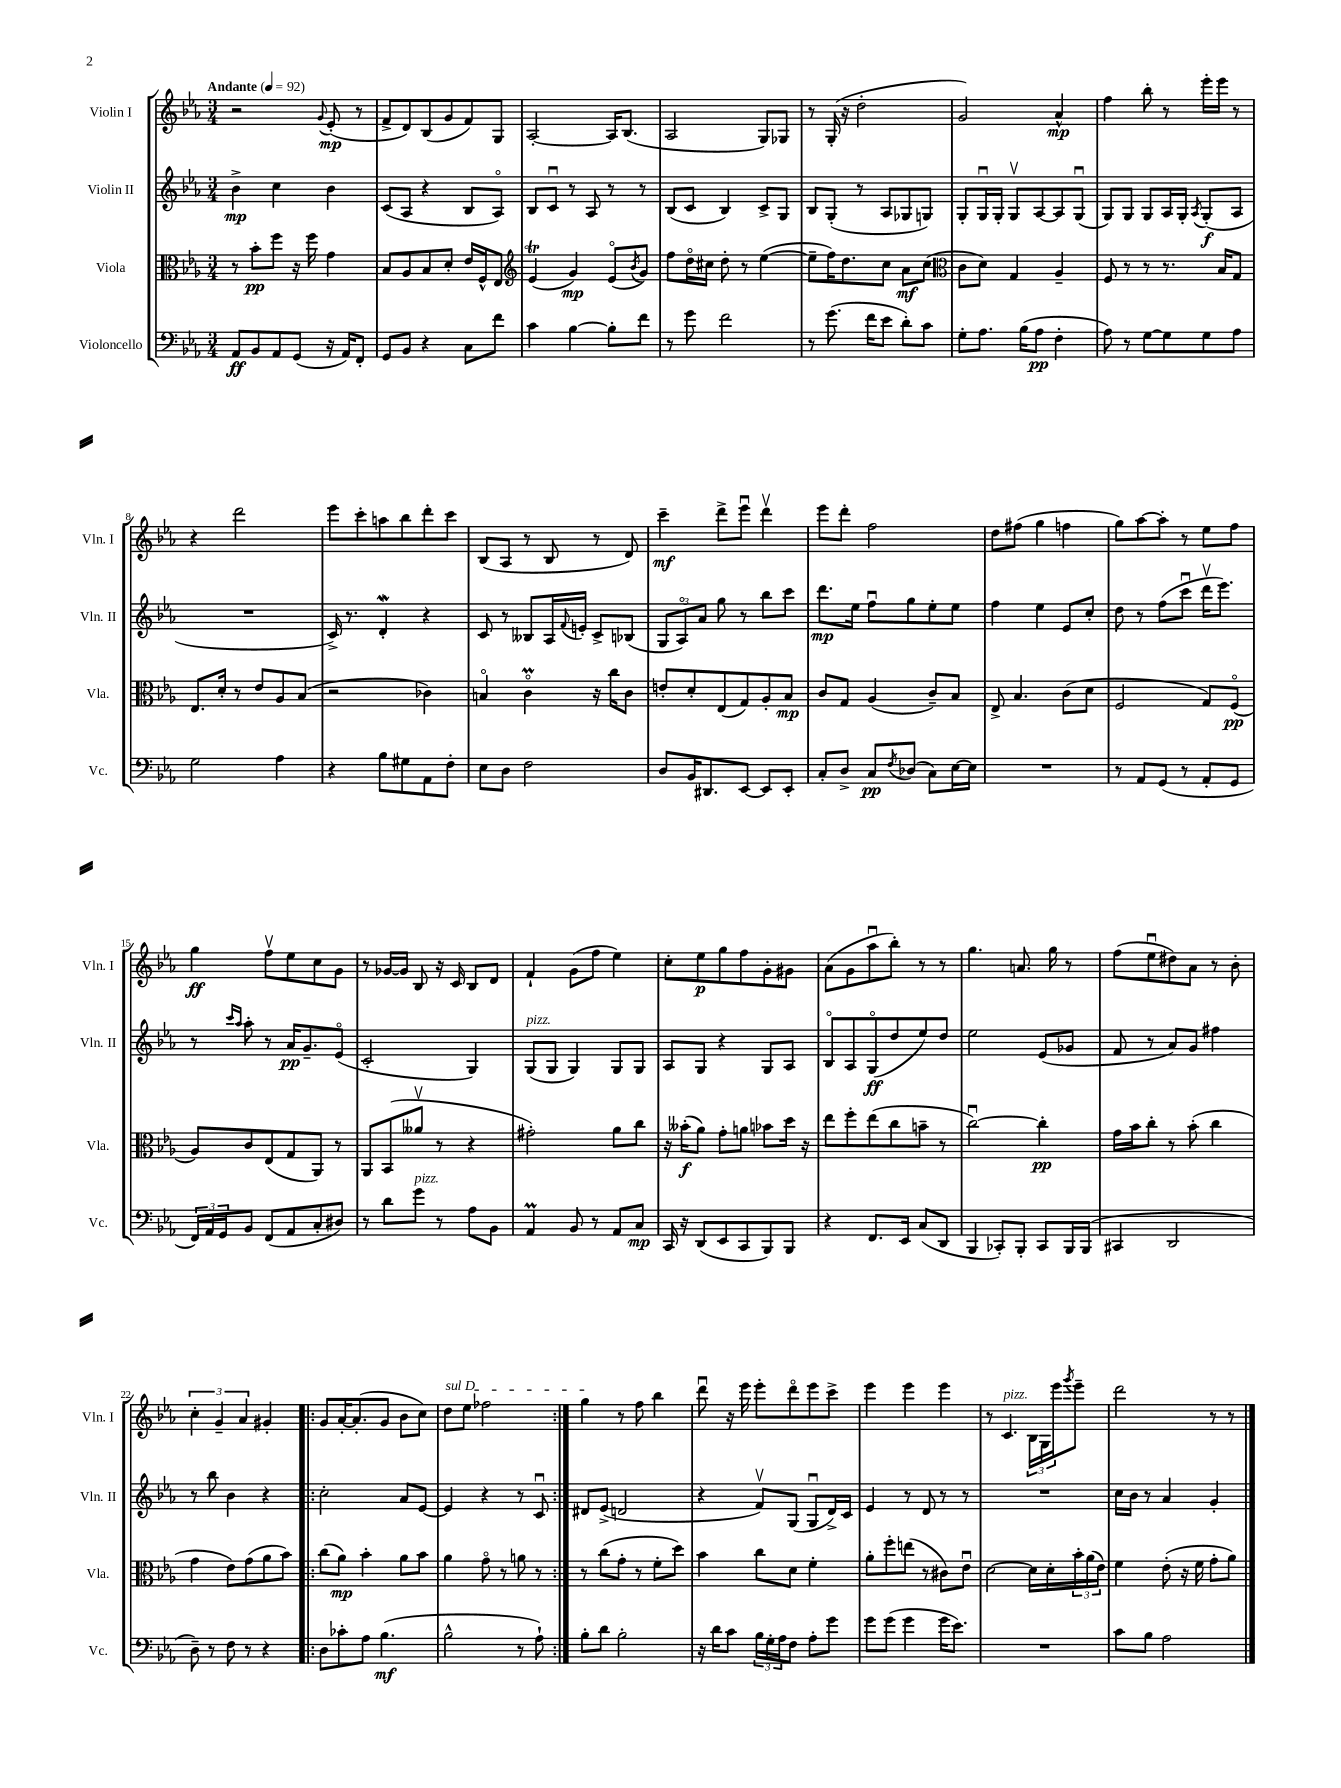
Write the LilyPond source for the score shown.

<<
\new StaffGroup <<
\new Staff = "s0" \with { instrumentName = "Violin I" shortInstrumentName = "Vln. I" } {
    \clef treble \key ees \major \numericTimeSignature \time 3/4 \tempo "Andante" 4 = 92
    r2 \appoggiatura { g'8 } ees'8-.\mp( r8 |
    f'8-> d'8) bes8( g'8 f'8) g8 |
    aes2~-. aes16 bes8.( |
    aes2 g8) ges8 |
    r8 g16-.( r16 d''2-. |
    g'2) aes'4-^\mp |
    f''4 bes''8-. r8 ees'''16-. ees'''16 r8 |
    r4 d'''2 |
    ees'''8 c'''8-. a''8 bes''8 d'''8-. c'''8 |
    bes8( aes8 r8 bes8 r8 d'8) |
    c'''4--\mf d'''8-> ees'''8\downbow d'''4\upbow |
    ees'''8 d'''8-. f''2 |
    d''8 fis''8( g''4 f''4 |
    g''8) aes''8~ aes''8-. r8 ees''8 f''8 |
    g''4\ff f''8\upbow ees''8 c''8 g'8 |
    r8 ges'16~ ges'16 bes8 r16 c'16 bes8 d'8 |
    f'4-! g'8( f''8 ees''4) |
    c''8-. ees''8\p g''8 f''8 g'8-. gis'8 |
    aes'8( g'8 aes''8\downbow bes''8-.) r8 r8 |
    g''4. a'8. g''16 r8 |
    f''8( ees''8\downbow dis''8) aes'8 r8 bes'8-. |
    \tuplet 3/2 { c''4-. g'4-- aes'4 } gis'4-. |
    \repeat volta 2 { g'8 aes'16~-. aes'8.-.( g'8 bes'8 c''8) |
    \once \override TextSpanner.bound-details.left.text = \markup { \italic "sul D" } d''8\startTextSpan ees''8 fes''2 | }
    g''4\stopTextSpan r8 f''8 bes''4 |
    d'''8\downbow r16 ees'''16 ees'''8-. d'''8\flageolet ees'''8 c'''8-> |
    ees'''4 ees'''4 ees'''4 |
    r8 c'4.^\markup { \italic "pizz." } \tuplet 3/2 { bes16 g16 ees'''16 } \acciaccatura { g'''8 } ees'''8-- |
    d'''2 r8 r8 \bar "|." |
}
\new Staff = "s1" \with { instrumentName = "Violin II" shortInstrumentName = "Vln. II" } {
    \clef treble \key ees \major \numericTimeSignature \time 3/4
    bes'4->\mp c''4 bes'4 |
    c'8( aes8 r4 bes8 aes8\flageolet) |
    bes8 c'8\downbow r8 aes8 r8 r8 |
    bes8( c'8 bes4) c'8-> g8 |
    bes8 g8-.( r8 aes8 ges8 g8) |
    g8-. g16\downbow g16-. g8\upbow aes8~ aes8 g8\downbow( |
    g8) g8 g8 aes16 g16-. \acciaccatura { aes8 } g8-.\f( aes8 |
    R2. |
    c'16->) r8. d'4-.\mordent r4 |
    c'8 r8 beses8 aes16 \appoggiatura { f'8 } e'16-. c'8-> bes8( |
    \tuplet 3/2 { g8 aes8\flageolet) aes'8 } g''8 r8 bes''8 c'''8 |
    d'''8.\mp ees''16 f''8\downbow g''8 ees''8-. ees''8 |
    f''4 ees''4 ees'8 c''8-. |
    d''8 r8 f''8( c'''8\downbow d'''16\upbow ees'''8.) |
    r8 \grace { c'''16 aes''16 } aes''8-. r8 aes'16\pp g'8.-- ees'8\flageolet( |
    c'2-. g4) |
    g8^\markup { \italic "pizz." }( g8 g4) g8 g8 |
    aes8 g8 r4 g8 aes8 |
    bes8\flageolet aes8 g8\flageolet\ff( d''8 ees''8) d''8 |
    ees''2 ees'8( ges'8 |
    f'8 r8 aes'8) g'8 fis''4 |
    r8 bes''8 bes'4 r4 |
    \repeat volta 2 { c''2-. aes'8 ees'8~ |
    ees'4 r4 r8 c'8\downbow | }
    dis'8 ees'8->( d'2 |
    r4 f'8\upbow) g8( g8\downbow d'16->) c'16 |
    ees'4 r8 d'8 r8 r8 |
    R2. |
    c''16 bes'16 r8 aes'4 g'4-. \bar "|." |
}
\new Staff = "s2" \with { instrumentName = "Viola" shortInstrumentName = "Vla." } {
    \clef alto \key ees \major \numericTimeSignature \time 3/4
    r8 bes'8-.\pp f''8 r16 f''16 g'4 |
    bes8 aes8 bes8 d'8-. ees'16 f16-^ ees8 |
    \clef treble ees'4\trill( g'4\mp) ees'8\flageolet( \acciaccatura { bes'8 } g'8) |
    f''8 d''16\flageolet cis''16 d''8-. r8 ees''4~( |
    ees''8-- f''16) d''8. c''8 aes'8\mf c''8( |
    \clef alto c'8 d'8) g4 aes4-- |
    f8 r8 r8 r8. bes16 g8 |
    ees8. d'16-. r8 ees'8 aes8 bes8( |
    r2 ces'4) |
    b4\flageolet c'4\flageolet\prall r16 c''16 c'8 |
    e'8-. d'8-. ees8( g8) aes8-. bes8\mp |
    c'8 g8 aes4( c'8--) bes8 |
    ees8-> bes4. c'8( d'8 |
    f2 g8) f8\flageolet\pp( |
    aes8) c'8 ees8( g8 aes,8) r8 |
    aes,8 bes,8( aeses'8\upbow r8 r4 |
    gis'2-.) aes'8 c''8 |
    r16 beses'16-.\f( aes'8) g'8-. a'8 bes'8 d''16 r16 |
    ees''8 f''8-. ees''8( c''8 b'8-- r8 |
    c''2~\downbow) c''4-.\pp |
    g'16 bes'16 c''8-. r8 bes'8-.( c''4 |
    g'4 ees'8) g'8( aes'8 bes'8) |
    \repeat volta 2 { c''8( aes'8\mp) bes'4-. aes'8 bes'8 |
    aes'4 g'8\flageolet r8 a'8 r8 | }
    r8 c''8( g'8-. r8 f'8-. d''8) |
    bes'4 c''8 d'8 f'4-. |
    aes'8-. f''8-. e''8( r8 cis'8) ees'8\downbow |
    d'2~ d'16 d'16-. \tuplet 3/2 { bes'16-. aes'16( ees'16) } |
    f'4 ees'8-.( r16 f'16 g'8-. aes'8) \bar "|." |
}
\new Staff = "s3" \with { instrumentName = "Violoncello" shortInstrumentName = "Vc." } {
    \clef bass \key ees \major \numericTimeSignature \time 3/4
    aes,8\ff bes,8 aes,8 g,8( r16 aes,16) f,8-. |
    g,8 bes,8 r4 c8 f'8 |
    c'4 bes4~ bes8-. f'8 |
    r8 g'8 f'2 |
    r8 g'8.( f'16 ees'8 d'8-.) c'8 |
    g8-. aes8. bes16( aes8\pp f4-. |
    aes8) r8 g8~ g8 g8 aes8 |
    g2 aes4 |
    r4 bes8 gis8 aes,8 f8-. |
    ees8 d8 f2 |
    d8 bes,16 dis,8. ees,8~ ees,8 ees,8-. |
    c8-. d8-> c8\pp \acciaccatura { f8 } des8( c8) ees16~ ees16 |
    R2. |
    r8 aes,8 g,8( r8 aes,8-. g,8 |
    \tuplet 3/2 { f,16) aes,16 g,16 } bes,8 f,8( aes,8 c8-. dis8) |
    r8 d'8 g'8^\markup { \italic "pizz." } r8 aes8 bes,8 |
    aes,4\prall bes,8 r8 aes,8 c8\mp |
    c,16 r16 d,8( ees,8 c,8 bes,,8) bes,,8 |
    r4 f,8. ees,16 c8( d,8 |
    bes,,4 ces,8-.) bes,,8-. ces,8 bes,,16 bes,,16( |
    cis,4 d,2 |
    d8--) r8 f8 r8 r4 |
    \repeat volta 2 { d8 ces'8-. aes8 bes4.\mf( |
    bes2-^ r8 aes8-!) | }
    bes8-. d'8 bes2-. |
    r16 d'16 c'8 \tuplet 3/2 { bes16 g16-. aes16 } f8 aes8-. g'8 |
    g'8 g'8( g'4 g'16 ees'8.) |
    R2. |
    c'8 bes8 aes2 \bar "|." |
}
>>
>>
